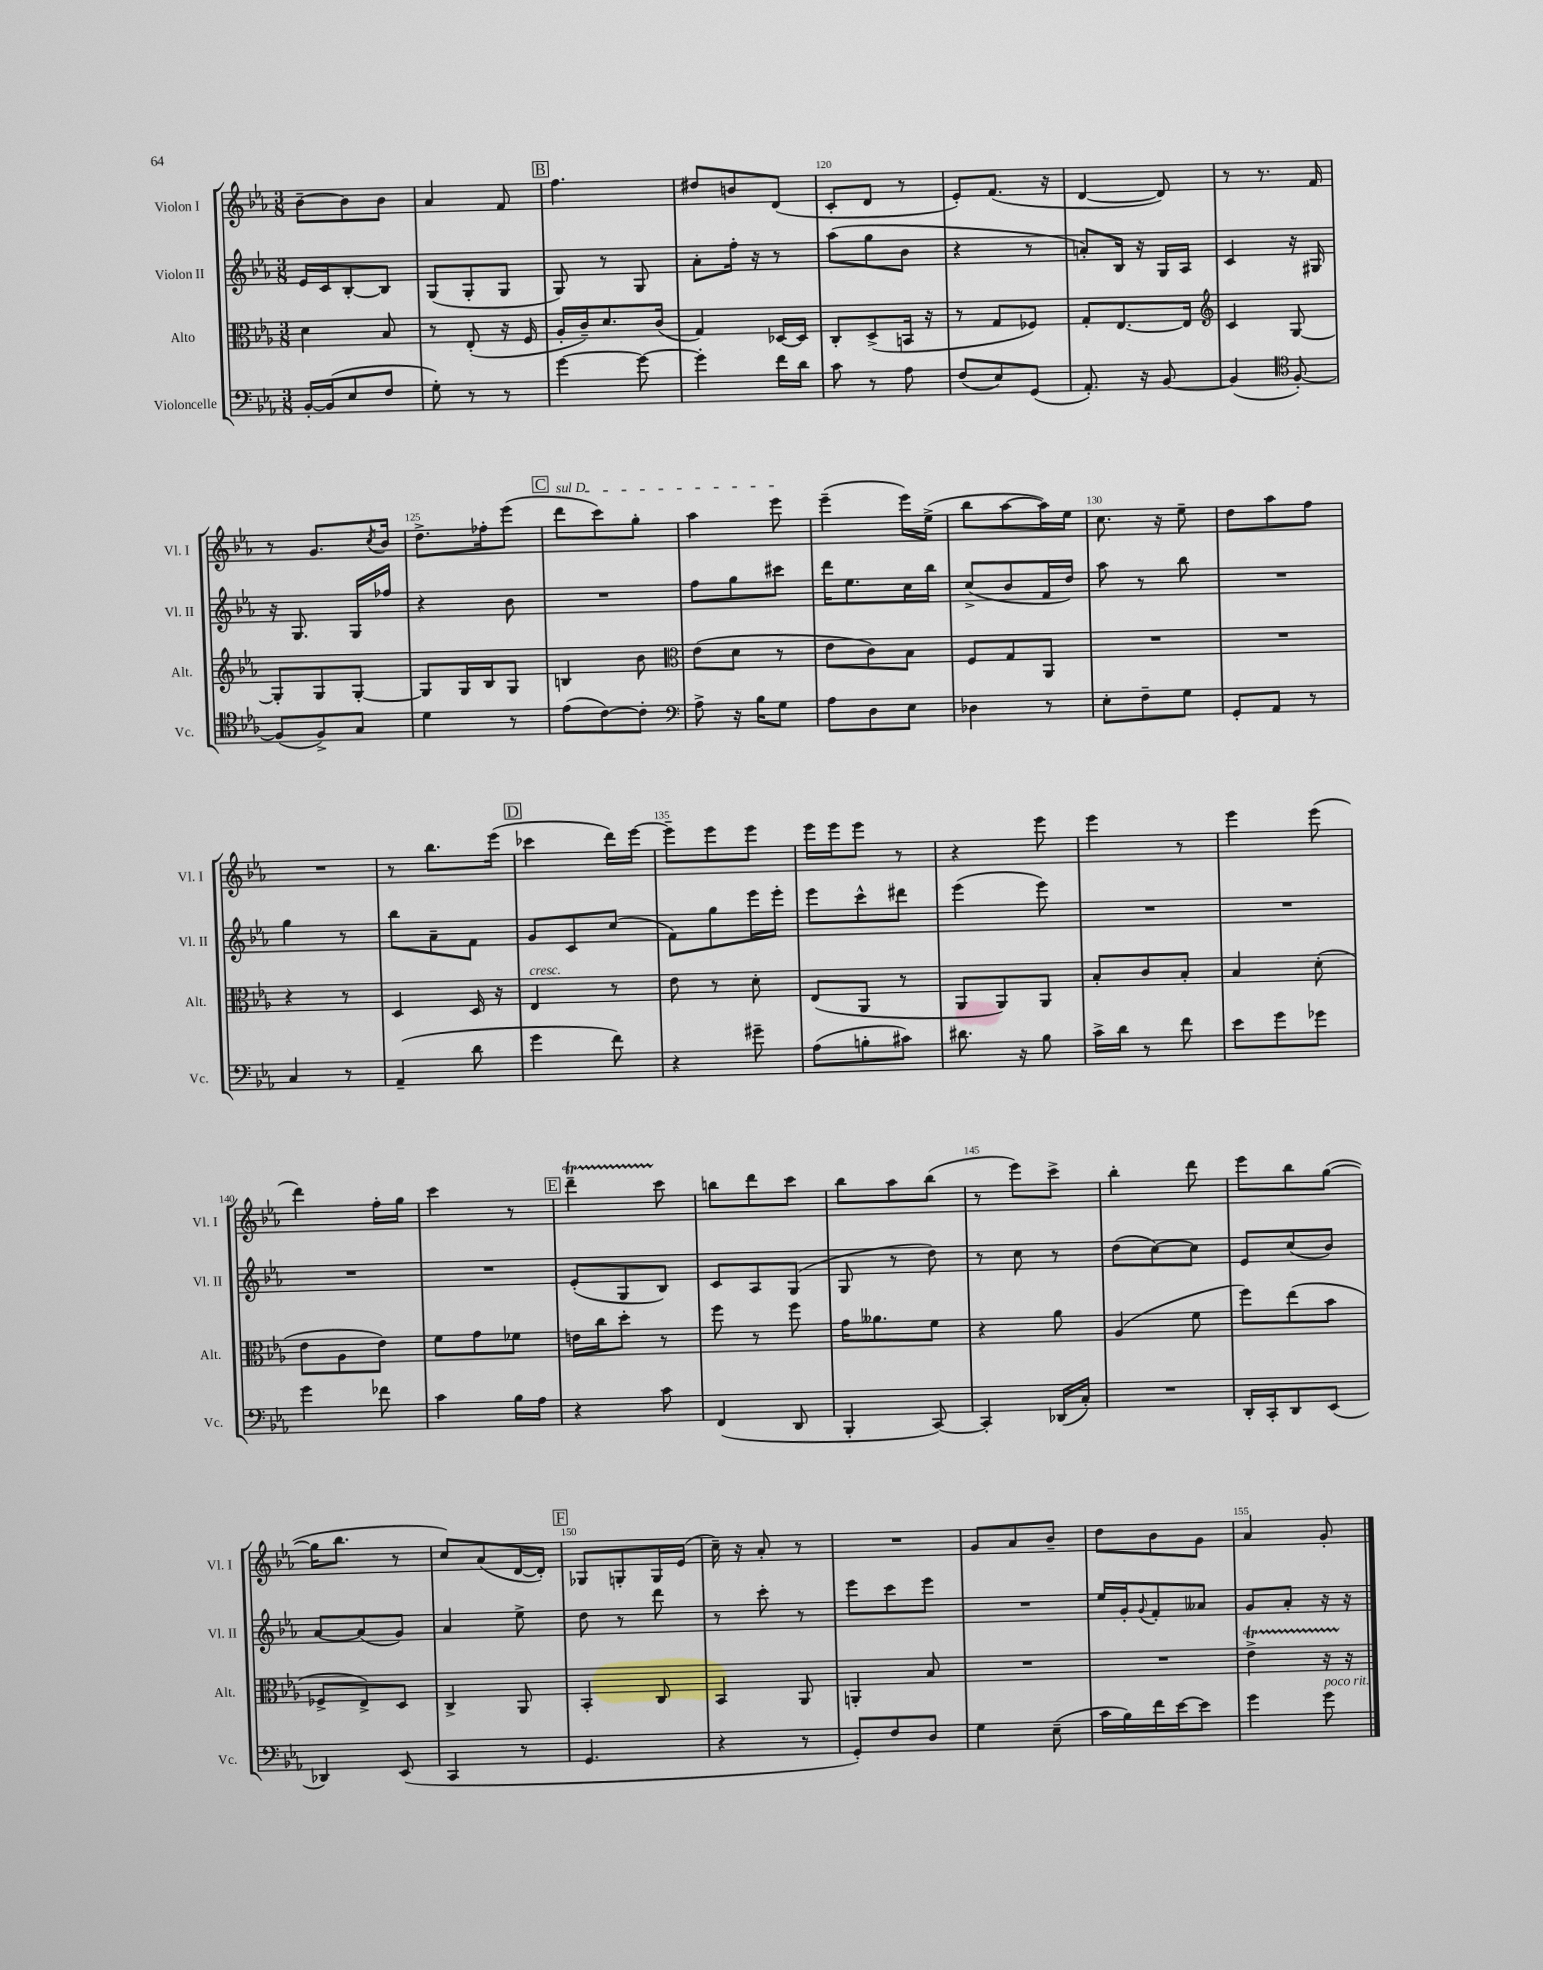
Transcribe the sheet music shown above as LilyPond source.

<<
\new StaffGroup <<
\new Staff = "s0" \with { instrumentName = "Violon I" shortInstrumentName = "Vl. I" } {
    \clef treble \key ees \major \numericTimeSignature \time 3/8
    bes'8~-- bes'8 bes'8 |
    aes'4 f'8 |
    \mark \markup { \box "B" } f''4. |
    dis''8 b'8 d'8( |
    c'8-. d'8 r8 |
    ees'8-.) f'8.( r16 |
    d'4~ d'8) |
    r8 r8. f'16 |
    r8 g'8. \acciaccatura { c''8 } bes'16 |
    d''8.-> fes''16-. ees'''8( |
    \mark \markup { \box "C" } \once \override TextSpanner.bound-details.left.text = \markup { \italic "sul D" } d'''8\startTextSpan c'''8) g''8-. |
    aes''4 ees'''8\stopTextSpan |
    ees'''4--( ees'''16) ees''16->( |
    bes''8 aes''8~ aes''16) ees''16 |
    c''8. r16 ees''8-- |
    d''8 aes''8 f''8 |
    R4. |
    r8 bes''8. ees'''16( |
    \mark \markup { \box "D" } ces'''4 d'''16) ees'''16~ |
    ees'''8-- ees'''8 ees'''8 |
    ees'''16 ees'''16 ees'''8 r8 |
    r4 ees'''8 |
    ees'''4 r8 |
    ees'''4 ees'''8( |
    d'''4) f''16-. g''16 |
    c'''4 r8 |
    \mark \markup { \box "E" } d'''4--\startTrillSpan c'''8\stopTrillSpan |
    b''8 d'''8 c'''8 |
    bes''8 aes''8 bes''8( |
    r8 ees'''8) c'''8-> |
    bes''4-. d'''8 |
    ees'''8 bes''8 g''8~( |
    g''16 bes''8. r8 |
    c''8) aes'8( d'16~ d'16-.) |
    \mark \markup { \box "F" } ges8 g8-. g16 ees'16( |
    c''16--) r16 aes'8-. r8 |
    R4. |
    g'8 aes'8 bes'8-- |
    d''8 bes'8 g'8 |
    aes'4 g'8-. \bar "|." |
}
\new Staff = "s1" \with { instrumentName = "Violon II" shortInstrumentName = "Vl. II" } {
    \clef treble \key ees \major \numericTimeSignature \time 3/8
    ees'16 c'16 bes8~-. bes8 |
    g8( g8-. g8 |
    \mark \markup { \box "B" } g8) r8 g8 |
    aes'8-. f''16-. r16 r8 |
    aes''8( g''8 bes'8 |
    r4 r8 |
    a'8-.) bes16 r16 g16 aes16 |
    c'4 r16 gis16 |
    r16 g8. g16 fes''16 |
    r4 bes'8 |
    \mark \markup { \box "C" } R4. |
    f''8 g''8 cis'''8 |
    d'''16 ees''8. c''16 bes''16 |
    c''8->( bes'8 f'16 d''16) |
    aes''8 r8 bes''8 |
    R4. |
    g''4 r8 |
    bes''8 aes'8-- f'8 |
    \mark \markup { \box "D" } g'8 c'8 c''8( |
    f'8) g''8 ees'''16 ees'''16-. |
    ees'''8 c'''8-^ dis'''8 |
    ees'''4( ees'''8) |
    R4. |
    R4. |
    R4. |
    R4. |
    \mark \markup { \box "E" } ees'8-.( g8 bes8) |
    c'8 aes8 g8( |
    g8 r8 d''8) |
    r8 c''8 r8 |
    d''8( c''8~) c''8 |
    ees'8 c''8( bes'8) |
    aes'8~ aes'8( g'8) |
    aes'4 ees''8-> |
    \mark \markup { \box "F" } d''8 r8 d'''8 |
    r8 c'''8-. r8 |
    ees'''8 c'''8 ees'''8 |
    R4. |
    ees''16 g'16-. \appoggiatura { g'8 } f'8-. aeses'8 |
    g'8 aes'8-. r16 r16 \bar "|." |
}
\new Staff = "s2" \with { instrumentName = "Alto" shortInstrumentName = "Alt." } {
    \clef alto \key ees \major \numericTimeSignature \time 3/8
    d'4 bes8 |
    r8 ees8-.( r16 f16 |
    \mark \markup { \box "B" } aes16-. c'16--) d'8. c'16( |
    g4) des16~ des16 |
    c8-. d8->( b,16 r16 |
    r8 g8 fes8) |
    g8-. ees8.~ ees16 |
    \clef treble c'4 g8~ |
    g8-. g8 g8~-. |
    g8 g16 bes16 g8 |
    \mark \markup { \box "C" } b4 bes'8 |
    \clef alto ees'8( d'8 r8 |
    ees'8 c'8) bes8 |
    f8 g8 aes,8 |
    R4. |
    R4. |
    r4 r8 |
    d4 d16 r16 |
    \mark \markup { \box "D" } ees4^\markup { \italic "cresc." } r8 |
    ees'8 r8 d'8-. |
    ees8( aes,8 r8 |
    aes,8 aes,8) aes,8 |
    bes8-. c'8 bes8-. |
    bes4 d'8-.( |
    ees'8 aes8 ees'8) |
    f'8 g'8 fes'8 |
    \mark \markup { \box "E" } e'16 c''16 d''8-. r8 |
    f''8 r8 f''8 |
    g'16 aeses'8. f'8 |
    r4 aes'8 |
    aes4( f'8 |
    f''8) ees''8( bes'8 |
    fes8-> ees8->) d8 |
    c4-> aes,8 |
    \mark \markup { \box "F" } bes,4-. c8 |
    bes,4 aes,8 |
    a,4-. bes8 |
    R4. |
    R4. |
    ees'4->\startTrillSpan r16 r16\stopTrillSpan \bar "|." |
}
\new Staff = "s3" \with { instrumentName = "Violoncelle" shortInstrumentName = "Vc." } {
    \clef bass \key ees \major \numericTimeSignature \time 3/8
    bes,16~-. bes,16( ees8 f8 |
    g8-.) r8 r8 |
    \mark \markup { \box "B" } g'4~ g'8~ |
    g'4-. f'16 d'16 |
    c'8 r8 aes8 |
    f8( ees8) g,8( |
    aes,8.-.) r16 bes,8~ |
    bes,4( \clef tenor f8~-.) |
    f8( f8->) g8 |
    d'4 r8 |
    \mark \markup { \box "C" } ees'8( c'8~) c'8-. |
    \clef bass aes8-> r16 bes16 g8 |
    aes8 d8 ees8 |
    des4 r8 |
    ees8-. f8-- g8 |
    g,8-. aes,8 r8 |
    c4 r8 |
    aes,4--( d'8 |
    \mark \markup { \box "D" } g'4 f'8) |
    r4 gis'8-- |
    aes8( b8-. cis'8) |
    dis'8. r16 bes8 |
    c'16-> d'16 r8 f'8 |
    ees'8 g'8 ges'8 |
    g'4 fes'8 |
    c'4 bes16 aes16 |
    \mark \markup { \box "E" } r4 c'8 |
    f,4( d,8 |
    bes,,4-. c,8~) |
    c,4-. des,16( c16-.) |
    R4. |
    d,16-. c,16-. d,8 ees,8( |
    des,4) ees,8( |
    c,4 r8 |
    \mark \markup { \box "F" } g,4. |
    r4 r8 |
    g,8-.) f8 d8 |
    g4 ees8--( |
    c'16 bes16) f'16 ees'16~ ees'8 |
    g'4 g'8^\markup { \italic "poco rit." } \bar "|." |
}
>>
>>
\layout { \context { \Score currentBarNumber = #116 \override BarNumber.break-visibility = ##(#f #t #t) barNumberVisibility = #(every-nth-bar-number-visible 5) } }
